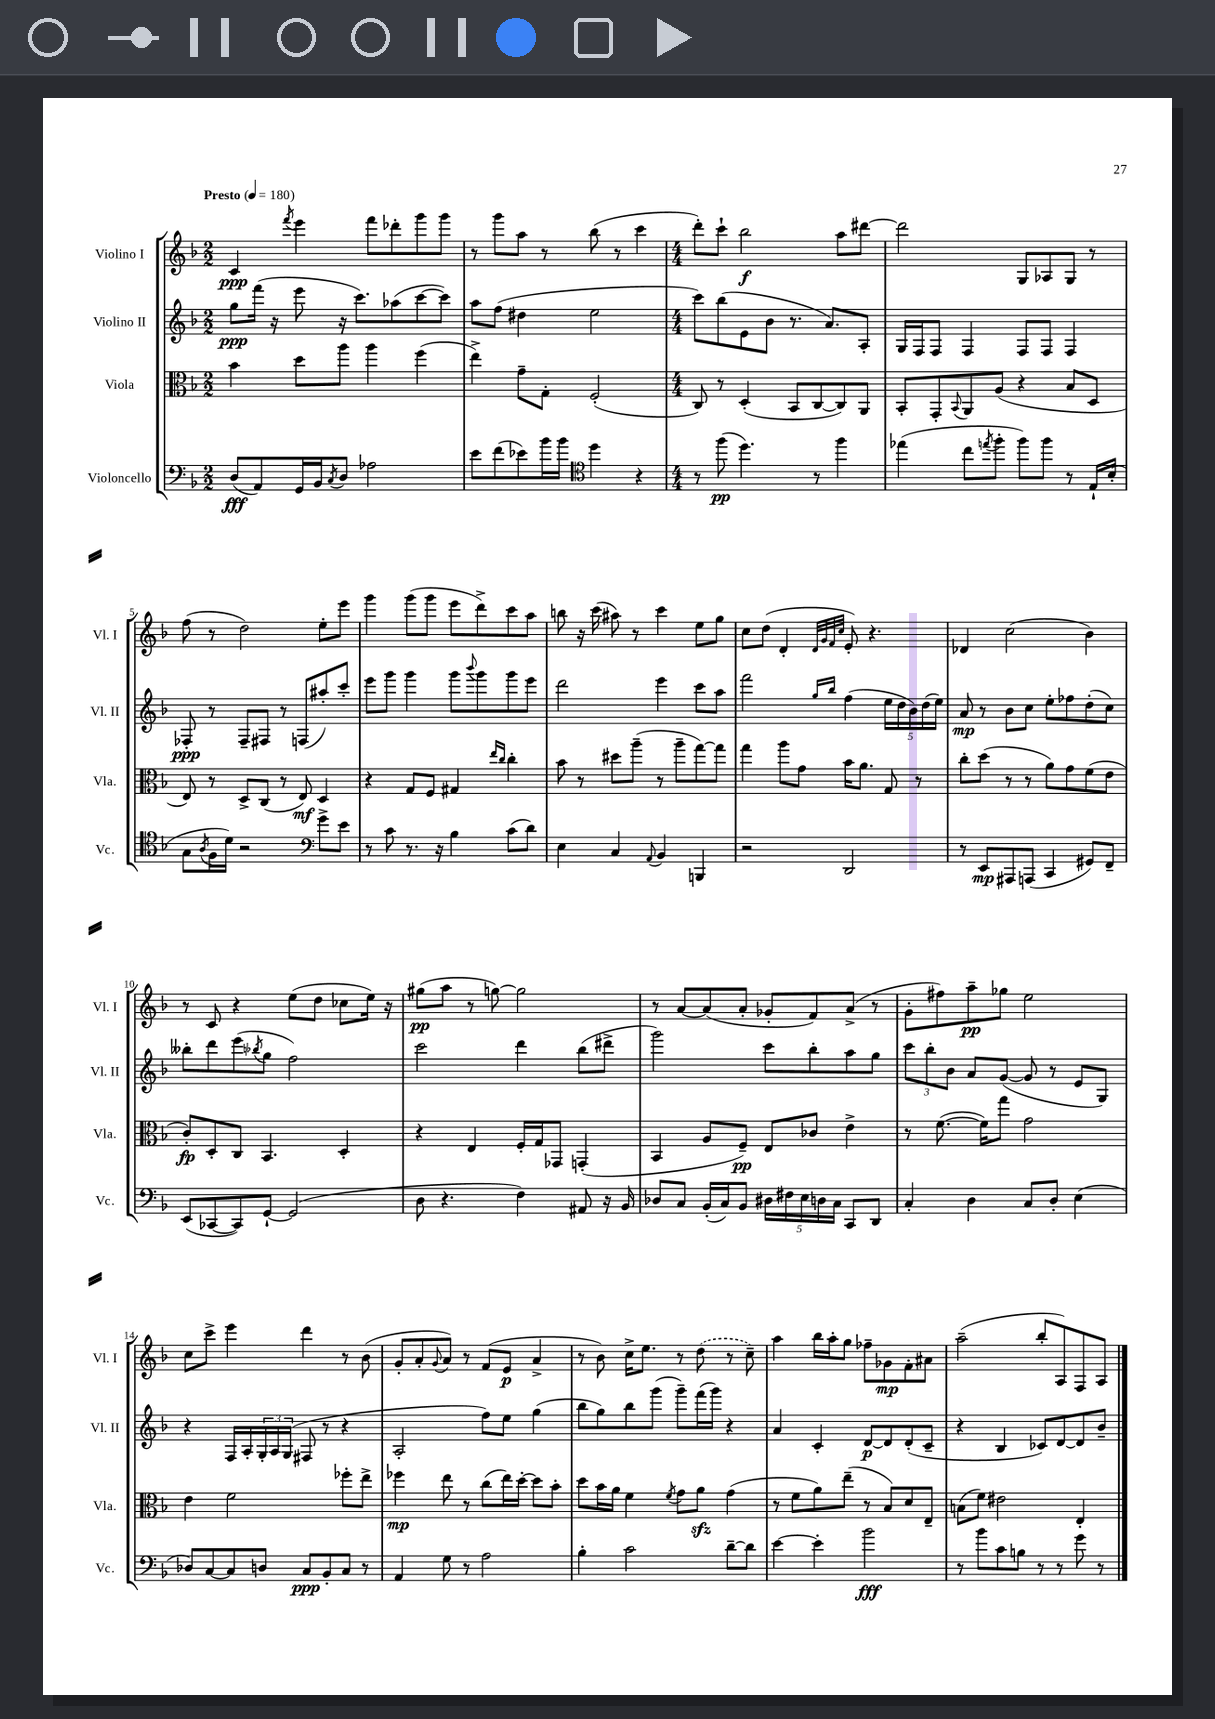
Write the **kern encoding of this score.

**kern	**kern	**kern	**kern
*staff4	*staff3	*staff2	*staff1
*clefF4	*clefC3	*clefG2	*clefG2
*k[b-]	*k[b-]	*k[b-]	*k[b-]
*M2/2	*M2/2	*M2/2	*M2/2
*MM180	*MM180	*MM180	*MM180
(8D/L	4b-\	8gg\L	4c/
8AA/)	.	(16fff\Jk	.
.	.	16r	.
.	.	.	8qfff/
16GG/L	8dd\L	8eee\	4eee\
16BB-/J	.	.	.
8qC/	.	.	.
8D/J	8aa\J	16r	.
.	.	8.ccc\L)	.
2A-\	4aa\	.	8fff\L
.	.	(8aa-\	8ddd-'\
.	(4ff\	[8ccc\	8ggg\
.	.	8ccc\]J)	8ggg\J
=	=	=	=
8e\L	4ee^\)	8aa\L	8r
(8f\	.	(8ff\J	8ggg\L
8e-\)	8g~\L	4dd#\	8aa\J
16b-\L	8G'\J	.	8r
16b-\JJ	.	.	.
*clefC4	*	*	*
4dd\	(2F'/	2ee\	(8bb-\
.	.	.	8r
4r	.	.	4ccc\
=	=	=	=
*M4/4	*M4/4	*M4/4	*M4/4
8r	8C/)	8ccc\L)	8ddd'\L)
(8ff\	8r	(8bb-\	8ccc`\J
4.dd\)	(4D'/	8e\	2bb-\
.	.	8b-\J	.
.	8BB-/L	8.r	.
8r	[8C/	.	.
.	.	8.a/L)	.
4ff\	8C/])	.	8aa\L
.	8AA/J	8A'/J	[8ddd#\J
=	=	=	=
(4ee-\	8BB-'/L	16G/LL	2ddd#\]
.	.	16F/J	.
.	8GG'/	8F/J	.
.	8qqBB-/	.	.
8cc\L	8AA/	4F/	.
8qee/	.	.	.
8ff'\J	(8A/J	.	.
8ff\L)	4r	8F/L	8G/L
8ff\J	.	8F/J	8A-/
8r	8B-/L	4F/	8G/J
16E`/LL	8D/J	.	8r
(16B-'/JJ	.	.	.
=	=	=	=
8G\L	8E/)	8F-'/	(8ff\
8qA/	.	.	.
16F\L	8r	8r	8r
16d\JJ)	.	.	.
2r	8D^/L	8F-~/L	2dd\)
.	(8C/J	8F#/J	.
.	8r	8r	.
.	8E/)	(8F/L	.
*clefF4	*	*	*
8g^\L	4D/	8aa#'/)	8ee'\L
8e\J	.	8ccc'/J	8eee\J
=	=	=	=
8r	4r	8eee\L	4ggg\
8c\	.	8ggg\J	.
8.r	8G/L	4ggg\	(8ggg\L
.	8F/J	.	8ggg\J
16r	.	.	.
4B-\	4G#/	8ggg\L	8eee\L
.	.	8qqbbb-/	.
.	.	8ggg\	8ddd^\)
.	16qqee/LL	.	.
.	16qqcc/JJ	.	.
(8c\L	4cc'\	8ggg\	8ccc\
8d\J)	.	8eee\J	8aa\J
=	=	=	=
4E\	8b-\	2ddd\	8bb\
.	8r	.	16r
.	.	.	(16ccc\
4C/	8dd#\L	.	8aa#\)
.	(8aa~\J	.	8r
8qqAA/	.	.	.
4BB-/	8r	4eee\	4ccc\
.	8aa~\L	.	.
4BBB/	[8gg\)	8ccc\L	8ee\L
.	8gg\]J	8aa\J	8gg\J
=	=	=	=
2r	4gg\	2fff\	8cc\L
.	.	.	(8dd\J
.	8aa\L	.	4d'/
.	8g\J	.	.
.	.	.	32qqd/LLL
.	.	.	32qqg/
.	.	16qqgg/LL	32qqf/
.	.	16qqbb-/JJ	32qqcc/JJJ
2DD/	16b-\LK	(4ff\	8e'/)
.	8.a\J	.	.
.	.	.	4.r
.	8G/	20ee\LL	.
.	.	20dd\	.
.	.	20b-\)	.
.	8r	.	.
.	.	(20dd\	.
.	.	20ee\JJ)	.
=	=	=	=
8r	8cc'\L	8a/	4d-/
8EE/L	(8dd\J	8r	.
8AAA#/	8r	8b-\L	(2cc\
(8AAA/J	8r	8cc\J	.
4CC/	8a\L)	8ee'\L	.
.	8g\	8ff-\	.
8GG#/L)	(8f\	(8dd'\	4b-\)
8FF~/J	8e\J	8cc\J)	.
=	=	=	=
(8EE/L	8c'/L)	8bb--'\L	8r
[8CC-/	8D'/	8ddd\	8c/
8CC-/])	8C/J	(8eee\	4r
.	.	8qbb-/	.
[8GG`/J	4.BB-/	8gg\J	.
(2GG/]	.	2ff\)	(8ee\L
.	.	.	8dd\J
.	4D'/	.	8cc-\L
.	.	.	16ee\Jk)
.	.	.	16r
=	=	=	=
8D\	4r	2ccc\	(8gg#\L
4.r	.	.	8aa\J
.	4E/	.	8r
.	.	.	[8gg\)
4F\)	16F'/LL	4ddd\	2gg\]
.	16G/J	.	.
.	8GG-/J	.	.
8AA#/	(4GG'/	(8bb-\L	.
16r	.	8ddd#^\J	.
16BB-/	.	.	.
=	=	=	=
8D-/L	4BB-/	2ggg\)	8r
8C/J	.	.	[8a/L
(16BB-'/LL	8A/L	.	(8a/]
16C/J)	.	.	.
8BB-/J	8F~/J)	.	8a'/J
20D#\LL	8E/L	8ccc\L	8g-'/L
20F#\	.	.	.
20E\	.	.	.
.	8c-/J	8bb-'\	8f/)
20D\	.	.	.
20C\JJ	.	.	.
8CC/L	4e^\	8aa\	(8a^/J
8DD/J	.	8gg\J	8r
=	=	=	=
4C'/	8r	12ccc\L	8g'\L
.	.	12bb-'\	.
.	([8.f\	.	8ff#\)
.	.	12b-\J	.
4D\	.	8a/L	8aa~\
.	16f\]LK)	.	.
.	8gg\J	([8g/J	8gg-\J
8C/L	2g\	8g/]	2ee\
8D'/J	.	8r	.
(4E\	.	8e/L	.
.	.	8G/J)	.
=	=	=	=
8D-/L)	4e\	4r	8cc\L
[8C/	.	.	8ccc^\J
8C/]	2f\	16F/LL	4eee\
.	.	16A'/	.
8D/J	.	24G'/	.
.	.	24A/	.
.	.	(24G/JJ	.
8C/L	.	8F#/	4ddd\
8BB-'/	.	8r	.
8C/J	8ff-'\L	4r	8r
8r	8ee^\J	.	(8b-\
=	=	=	=
4AA/	4ff-\	2A'/	8g'/L
.	.	.	8a'/
.	.	.	8qqg/
8G\	8ee\	.	8a/J)
8r	8r	.	8r
2A\	(8cc\L	8ff\L)	(8f/L
.	16ee\L)	8ee\J	8e/J
.	[16dd'\JJ	.	.
.	8dd\]L	(4gg\	4a^/
.	8b-'\J	.	.
=	=	=	=
4B-'\	8dd\L	8bb-\L	8r
.	16b-\L	8gg\)	8b-\)
.	16a\JJ	.	.
2c\	4f\	8bb-\	16cc^\LK
.	.	.	8.ee\J
.	.	(8ggg\J	.
.	8qf/	.	.
.	8g\L	8ggg~\L)	8r
.	8a\J	(16fff\L	(8dd\
.	.	16ggg\JJ)	.
[8d~\L	(4g\	4r	8r
8d\]J	.	.	8cc~\)
=	=	=	=
[4e\	8r	4a/	4aa\
.	8f\L	.	.
4e'\]	8a\)	4c'/	16bb-\LL
.	.	.	16aa'\J
.	(8ee~\J	.	8gg\J
2b-\	8r	[8d/L	8ff-~\L
.	8B-/L)	8d/]	8g-\
.	8d/	(8d'/	8f'\
.	8E~/J	8c~/J	8a#\J
=	=	=	=
8r	(8B\L	4r	(2aa~\
8b-\L	8f\J)	.	.
8c\	2e#\	4B-/	.
8B\J	.	.	.
8r	.	8c-/L)	8bb-'/L
8r	.	[8d/	8A/)
8g\	4E'/	8d/]	8F/
8r	.	8b-~/J	8A/J
==	==	==	==
*-	*-	*-	*-
